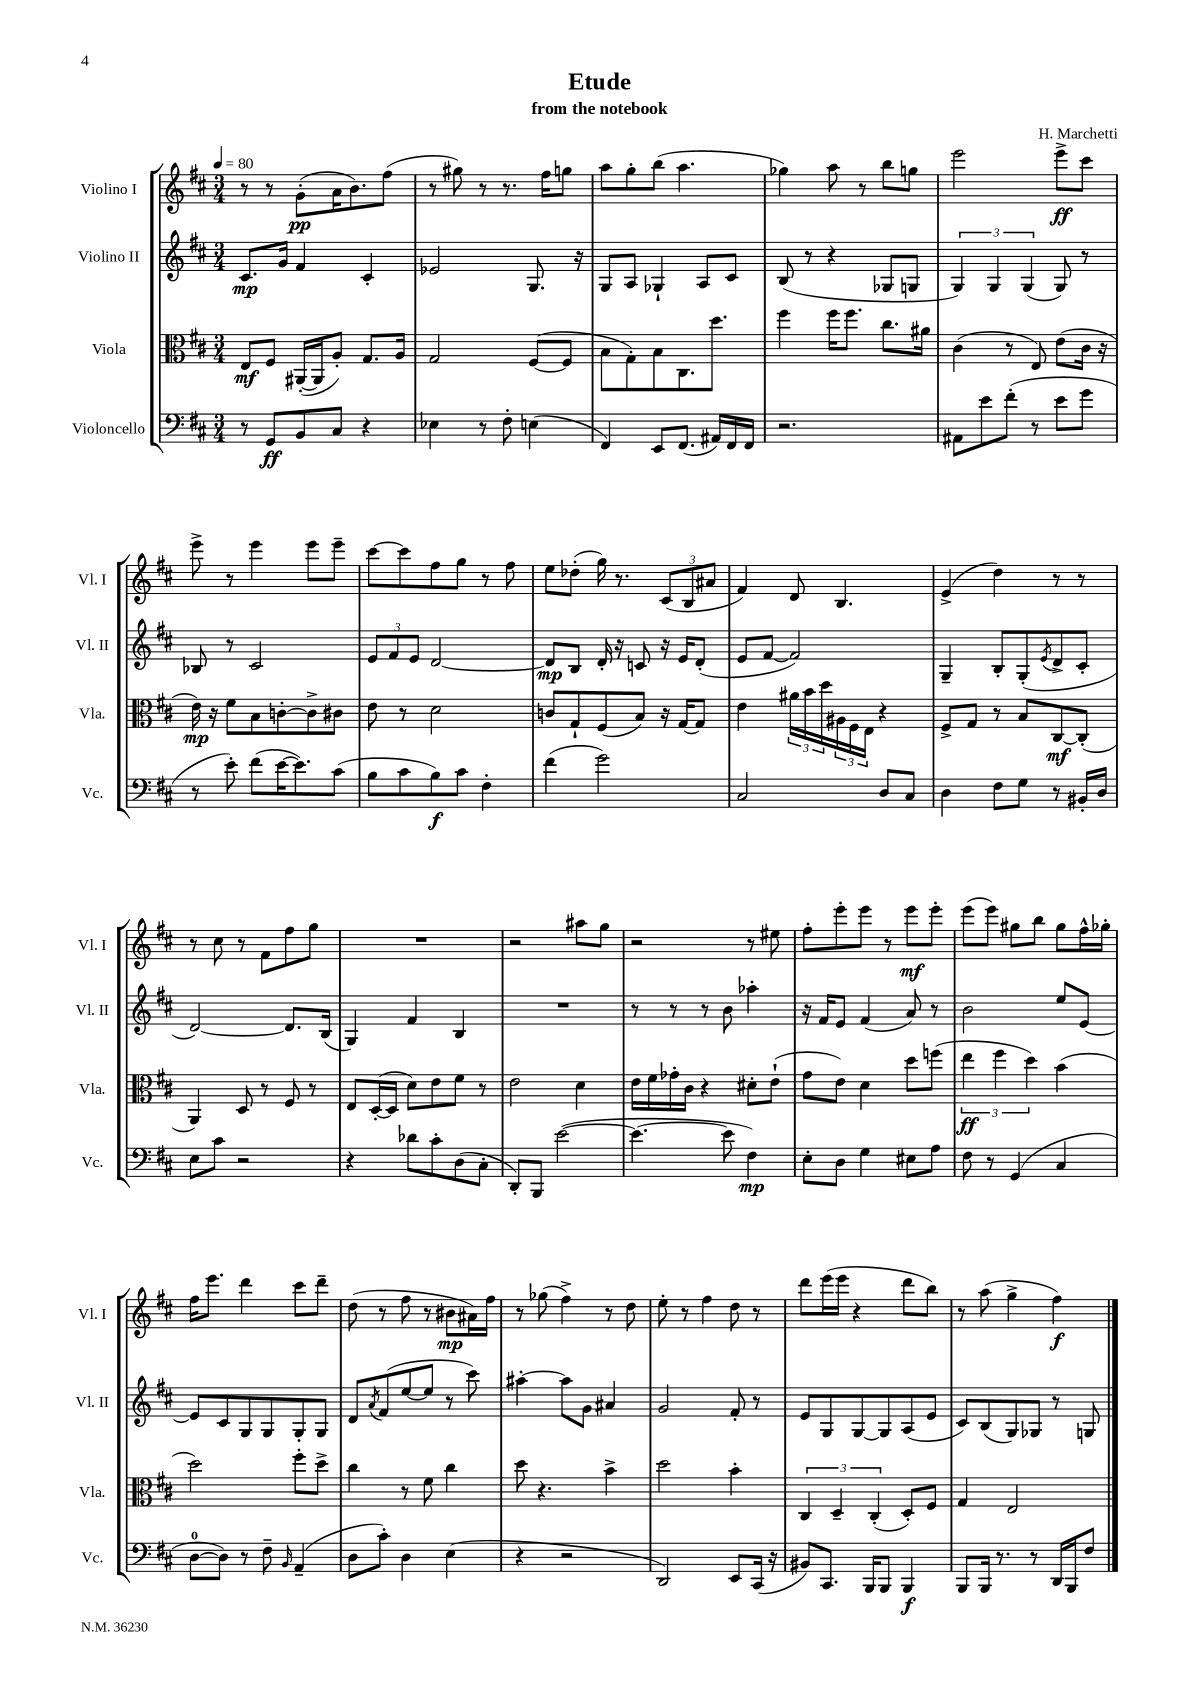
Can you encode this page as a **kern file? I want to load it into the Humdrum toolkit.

**kern	**dynam	**kern	**dynam	**kern	**dynam	**kern	**dynam
*part4	*part4	*part3	*part3	*part2	*part2	*part1	*part1
*staff4	*staff4	*staff3	*staff3	*staff2	*staff2	*staff1	*staff1
*I"Violoncello	*	*I"Viola	*	*I"Violino II	*	*I"Violino I	*
*I'Vc.	*	*I'Vla.	*	*I'Vl. II	*	*I'Vl. I	*
*clefF4	*	*clefC3	*	*clefG2	*	*clefG2	*
*k[f#c#]	*	*k[f#c#]	*	*k[f#c#]	*	*k[f#c#]	*
*M3/4	*	*M3/4	*	*M3/4	*	*M3/4	*
*MM80	*	*MM80	*	*MM80	*	*MM80	*
=1	=1	=1	=1	=1	=1	=1	=1
8r	.	8E/L	mf	8.c#/L	mp	8r	.
8GG/L	ff	8F#/J	.	.	.	8r	.
.	.	.	.	16g/Jk	.	.	.
8BB/	.	([16AA#X'/LL	.	4f#/	.	(8g'\L	pp
.	.	16AA#/J]	.	.	.	.	.
8C#/J	.	8A'/J)	.	.	.	16a\K	.
.	.	.	.	.	.	8.b\)	.
4r	.	8.G/L	.	4c#'/	.	.	.
.	.	.	.	.	.	(8ff#\J	.
.	.	16A/Jk	.	.	.	.	.
=2	=2	=2	=2	=2	=2	=2	=2
4E-X\	.	2G/	.	2e-X/	.	8r	.
.	.	.	.	.	.	8gg#X\)	.
8r	.	.	.	.	.	8r	.
8F#'\	.	.	.	.	.	8.r	.
(4En\	.	([8F#/L	.	8.G/	.	.	.
.	.	.	.	.	.	16ff#\KL	.
.	.	8F#/J]	.	.	.	8ggn\J	.
.	.	.	.	16r	.	.	.
=3	=3	=3	=3	=3	=3	=3	=3
4FF#/)	.	8B\L	.	8G/L	.	8aa\L	.
.	.	8G'\)	.	8A/J	.	8gg'\	.
8EE/L	.	8B\	.	4G-X`/	.	(8bb\J	.
(8.FF#/J	.	8.C#\	.	.	.	4.aa\	.
.	.	.	.	8A/L	.	.	.
16AA#X/LL)	.	8.dd\J	.	.	.	.	.
16FF#/	.	.	.	8c#/J	.	.	.
16FF#/JJ	.	.	.	.	.	.	.
=4	=4	=4	=4	=4	=4	=4	=4
2.r	.	4ff#\	.	(8B/	.	4gg-X\)	.
.	.	.	.	8r	.	.	.
.	.	16ff#\KL	.	4r	.	8aa\	.
.	.	8.ff#\J	.	.	.	.	.
.	.	.	.	.	.	8r	.
.	.	8.cc#\L	.	8G-X/L	.	8bb\L	.
.	.	.	.	8Gn/J	.	8ggn\J	.
.	.	16a#X\Jk	.	.	.	.	.
=5	=5	=5	=5	=5	=5	=5	=5
8AA#X\L	.	(4c#\	.	6G/)	.	2eee\	.
8e\	.	.	.	.	.	.	.
.	.	.	.	6G/	.	.	.
(8f#'\J	.	8r	.	.	.	.	.
.	.	.	.	(6G/	.	.	.
8r	.	8E/)	.	.	.	.	.
8e\L	.	(8e\L	.	8G/)	.	8eee^\L	ff
8g\J	.	16c#\Jk	.	8r	.	8ccc#\J	.
.	.	16r	.	.	.	.	.
!!LO:LB:g=z
=6	=6	=6	=6	=6	=6	=6	=6
8r	.	16e\)	mp	8B-X/	.	8eee^\	.
.	.	16r	.	.	.	.	.
8e'\)	.	8f#\L	.	8r	.	8r	.
(8f#\L	.	8B\	.	2c#/	.	4eee\	.
[16e\K	.	[8cn'\	.	.	.	.	.
8.e\])	.	.	.	.	.	.	.
.	.	8c^\]	.	.	.	8eee\L	.
(8c#\J	.	8c#X\J	.	.	.	8eee~\J	.
=7	=7	=7	=7	=7	=7	=7	=7
8B\L	.	8e\	.	12e/L	.	[8ccc#\L	.
.	.	.	.	12f#/	.	.	.
8c#\	.	8r	.	.	.	8ccc#\]	.
.	.	.	.	12e/J	.	.	.
8B\)	f	2d\	.	[2d/	.	8ff#\	.
8c#\J	.	.	.	.	.	8gg\J	.
4F#'\	.	.	.	.	.	8r	.
.	.	.	.	.	.	8ff#\	.
=8	=8	=8	=8	=8	=8	=8	=8
(4f#\	.	8cn/L	.	8d/L]	mp	8ee\L	.
.	.	8G`/	.	8B/J	.	(8dd-X'\J	.
2g\)	.	(8F#/	.	16d'/	.	16gg\)	.
.	.	.	.	16r	.	8.r	.
.	.	8B/J)	.	8cn/	.	.	.
.	.	16r	.	16r	.	(12c#/L	.
.	.	[16G/KL	.	16e/KL	.	.	.
.	.	.	.	.	.	12B/	.
.	.	8G/J]	.	(8d'/J	.	.	.
.	.	.	.	.	.	12a#X/J	.
=9	=9	=9	=9	=9	=9	=9	=9
2C#/	.	4e\	.	8e/L	.	4f#/)	.
.	.	.	.	[8f#/J	.	.	.
.	.	24a#X\LL	.	2f#/])	.	8d/	.
.	.	24b\	.	.	.	.	.
.	.	24dd\	.	.	.	.	.
.	.	24A#X\	.	.	.	4.B/	.
.	.	24F#\	.	.	.	.	.
.	.	24E\JJ	.	.	.	.	.
8D/L	.	4r	.	.	.	.	.
8C#/J	.	.	.	.	.	.	.
=10	=10	=10	=10	=10	=10	=10	=10
4D\	.	8F#^/L	.	4G~/	.	(4e^/	.
.	.	8G/J	.	.	.	.	.
8F#\L	.	8r	.	8B'/L	.	4dd\)	.
8G\J	.	8B/L	.	(8G'/	.	.	.
.	.	.	.	8qe/	.	.	.
8r	.	[8C#/	mf	8d^/	.	8r	.
16BB#X'/LL	.	(8C#'/J]	.	8c#'/J	.	8r	.
16D/JJ	.	.	.	.	.	.	.
!!LO:LB:g=z
=11	=11	=11	=11	=11	=11	=11	=11
8E\L	.	4AA/)	.	[2d/)	.	8r	.
8c#\J	.	.	.	.	.	8cc#\	.
2r	.	8D/	.	.	.	8r	.
.	.	8r	.	.	.	8f#\L	.
.	.	8F#/	.	8.d/L]	.	8ff#\	.
.	.	8r	.	.	.	8gg\J	.
.	.	.	.	(16B/Jk	.	.	.
=12	=12	=12	=12	=12	=12	=12	=12
4r	.	8E/L	.	4G/)	.	2.r	.
.	.	([16D'/L	.	.	.	.	.
.	.	16D/JJ]	.	.	.	.	.
8d-X\L	.	8d\L)	.	4f#/	.	.	.
8c#'\	.	8e\	.	.	.	.	.
(8D\	.	8f#\J	.	4B/	.	.	.
8C#'\J	.	8r	.	.	.	.	.
=13	=13	=13	=13	=13	=13	=13	=13
8DD'/L)	.	2e\	.	2.r	.	2r	.
8BBB/J	.	.	.	.	.	.	.
([2e\	.	.	.	.	.	.	.
.	.	4d\	.	.	.	8aa#X\L	.
.	.	.	.	.	.	8gg\J	.
=14	=14	=14	=14	=14	=14	=14	=14
4.e\_	.	16e\LL	.	8r	.	2r	.
.	.	16f#\	.	.	.	.	.
.	.	16g-X'\	.	8r	.	.	.
.	.	16c#\JJ	.	.	.	.	.
.	.	4r	.	8r	.	.	.
8e\]	.	.	.	8b\	.	.	.
4F#\)	mp	8d#X'\L	.	4aa-X'\	.	8r	.
.	.	(8e`\J	.	.	.	8ee#X\	.
=15	=15	=15	=15	=15	=15	=15	=15
8E'\L	.	8g\L	.	16r	.	8ff#'\L	.
.	.	.	.	16f#/KL	.	.	.
8D\J	.	8e\J)	.	8e/J	.	8eee'\	.
4G\	.	4d\	.	(4f#/	.	8eee\J	.
.	.	.	.	.	.	8r	.
8E#X\L	.	8dd\L	.	8a/)	.	8eee\L	mf
8A\J	.	(8ffn\J	.	8r	.	8eee'\J	.
=16	=16	=16	=16	=16	=16	=16	=16
8F#\	.	6ee\	ff	2b\	.	(8eee\L	.
8r	.	.	.	.	.	8eee\J)	.
.	.	6ff#\	.	.	.	.	.
(4GG/	.	.	.	.	.	8gg#X\L	.
.	.	6dd\)	.	.	.	.	.
.	.	.	.	.	.	8bb\J	.
4C#/	.	(4b\	.	8ee/L	.	8gg#\L	.
.	.	.	.	[8e/J	.	16ff#^^\L	.
.	.	.	.	.	.	16gg-X'\JJ	.
!!LO:LB:g=z
=17	=17	=17	=17	=17	=17	=17	=17
[8D\L	.	2dd\)	.	8e/L]	.	16ff#\KL	.
.	.	.	.	.	.	8.eee\J	.
8D\J])	.	.	.	8c#/	.	.	.
8r	.	.	.	8G/	.	4ddd\	.
8F#~\	.	.	.	8G/	.	.	.
16qqBB/	.	.	.	.	.	.	.
(4AA~/	.	8ff#'\L	.	8G'/	.	8ccc#\L	.
.	.	8dd^\J	.	8G/J	.	8ddd~\J	.
=18	=18	=18	=18	=18	=18	=18	=18
8D\L	.	4cc#\	.	8d/L	.	(8dd\	.
.	.	.	.	8qa/	.	.	.
8c#'\J)	.	.	.	(8f#/	.	8r	.
4D\	.	8r	.	[8ee/	.	8ff#\	.
.	.	8f#\	.	8ee/J]	.	8r	.
(4E\	.	4cc#\	.	8r	.	8b#X\L	mp
.	.	.	.	8ccc#\)	.	16a#X\L)	.
.	.	.	.	.	.	16ff#\JJ	.
=19	=19	=19	=19	=19	=19	=19	=19
4r	.	8dd\	.	[4aa#X'\	.	8r	.
.	.	4.r	.	.	.	(8gg-X\	.
2r	.	.	.	8aa#\L]	.	4ff#^\)	.
.	.	.	.	8g\J	.	.	.
.	.	4b^\	.	4a#X/	.	8r	.
.	.	.	.	.	.	8dd\	.
=20	=20	=20	=20	=20	=20	=20	=20
2DD/)	.	2dd\	.	2g/	.	8ee'\	.
.	.	.	.	.	.	8r	.
.	.	.	.	.	.	4ff#\	.
8EE/L	.	4b'\	.	8f#'/	.	8dd\	.
(16CC#/Jk	.	.	.	8r	.	8r	.
16r	.	.	.	.	.	.	.
=21	=21	=21	=21	=21	=21	=21	=21
8BB#X/L)	.	6C#/	.	8e/L	.	8ddd\L	.
8.CC#/J	.	.	.	8G/	.	(16eee\L	.
.	.	6D~/	.	.	.	.	.
.	.	.	.	.	.	16eee\JJ	.
.	.	.	.	[8G/	.	4r	.
16BBB/KL	.	.	.	.	.	.	.
.	.	(6C#'/	.	.	.	.	.
8BBB/J	.	.	.	8G/]	.	.	.
4BBB/	f	8D'/L)	.	(8A/	.	8ddd\L	.
.	.	8F#/J	.	8e/J	.	8bb\J)	.
=22	=22	=22	=22	=22	=22	=22	=22
8BBB/L	.	4G/	.	8c#/L)	.	8r	.
16BBB/Jk	.	.	.	(8B/	.	(8aa\	.
8.r	.	.	.	.	.	.	.
.	.	2E/	.	8G/)	.	4gg^\	.
8r	.	.	.	8G-X/J	.	.	.
16DD/LL	.	.	.	8r	.	4ff#\)	f
16BBB/J	.	.	.	.	.	.	.
8F#/J	.	.	.	8Gn/	.	.	.
==	==	==	==	==	==	==	==
*-	*-	*-	*-	*-	*-	*-	*-
